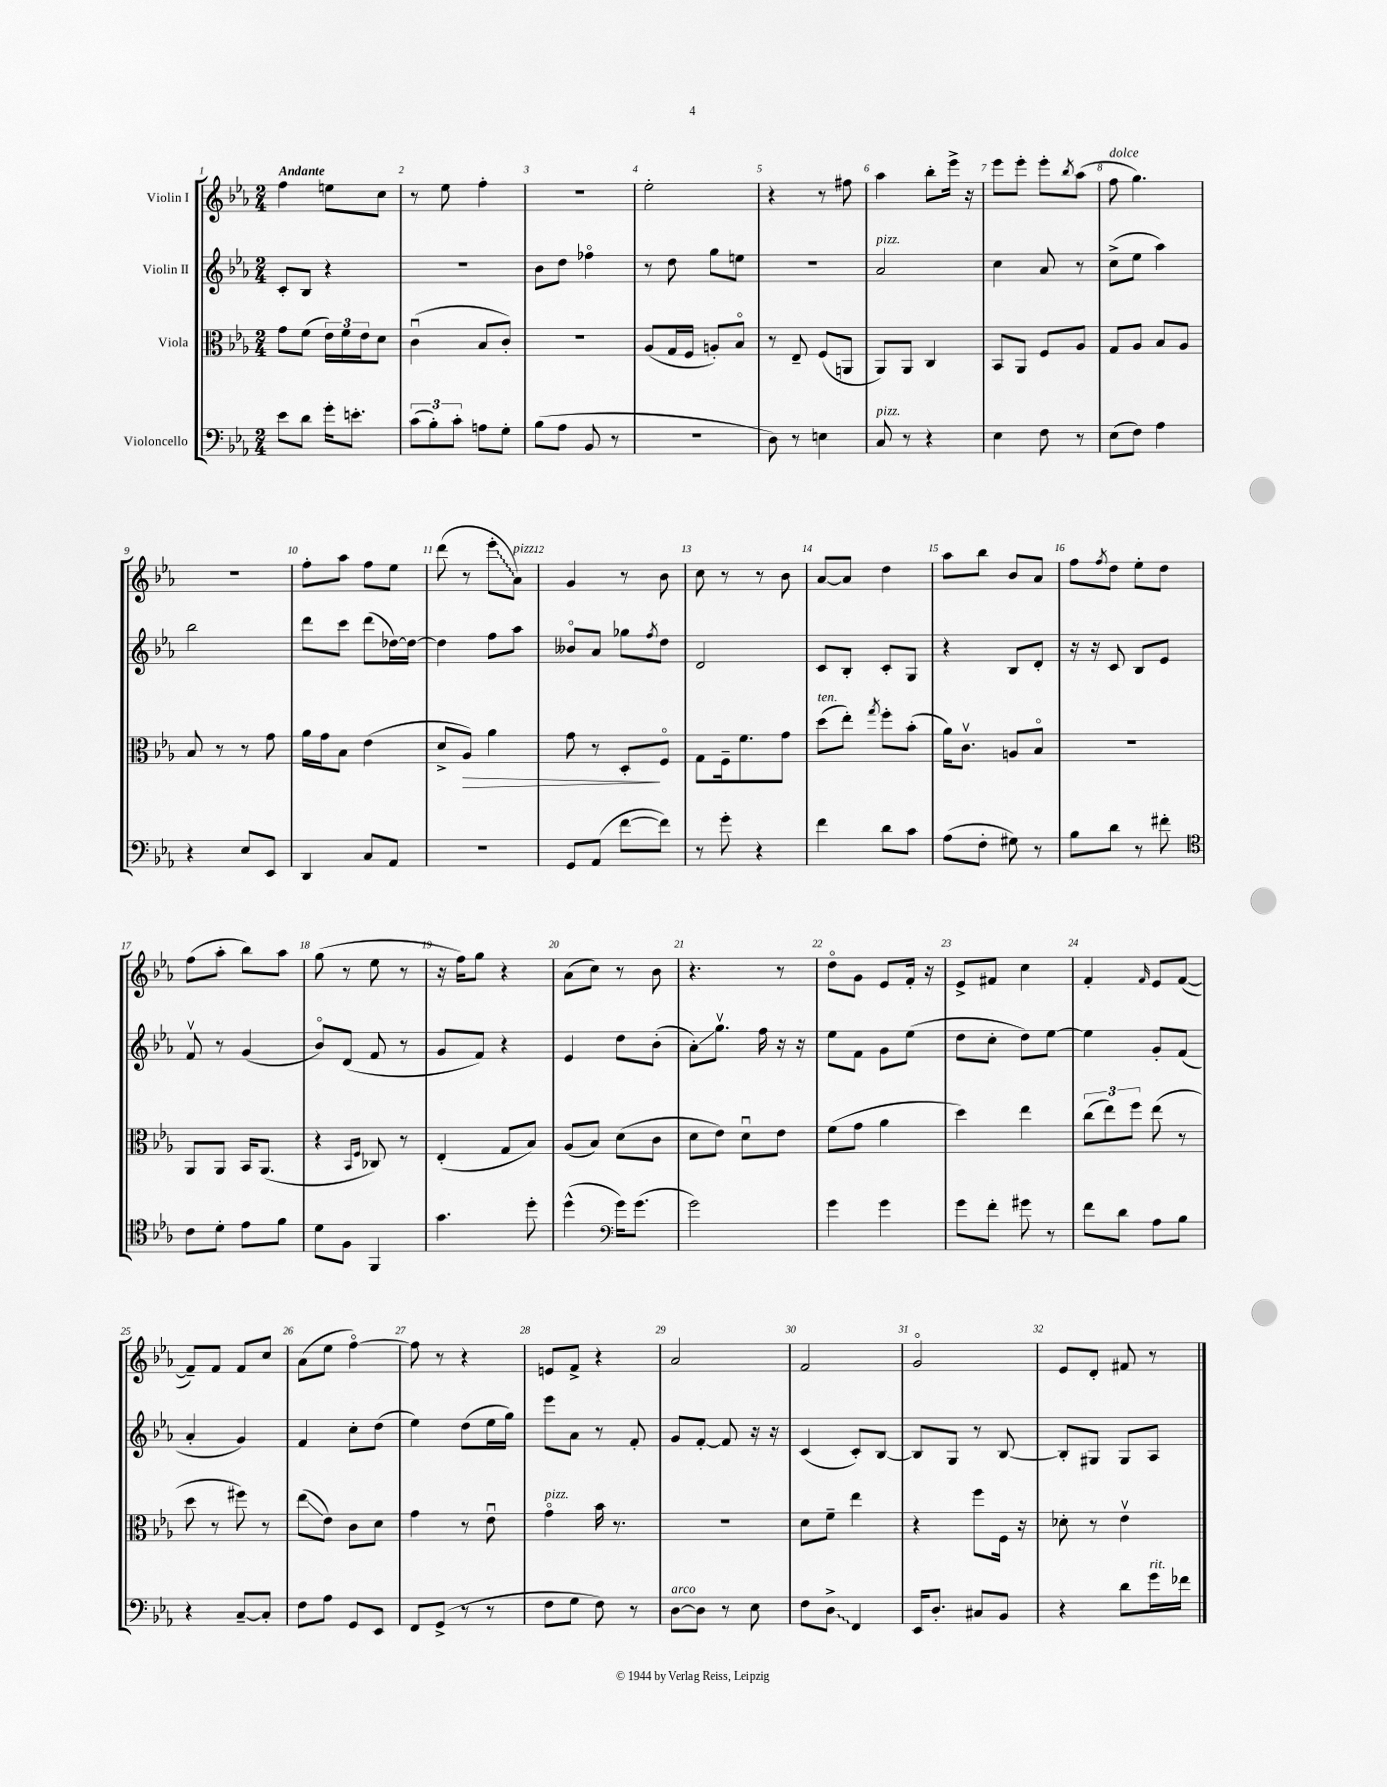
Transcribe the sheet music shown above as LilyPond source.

<<
\new StaffGroup <<
\new Staff = "s0" \with { instrumentName = "Violin I" } {
    \clef treble \key ees \major \numericTimeSignature \time 2/4 \tempo "Andante"
    f''4 e''8 c''8 |
    r8 ees''8 f''4-. |
    R2 |
    ees''2-. |
    r4 r8 fis''8 |
    aes''4 bes''8-. ees'''16-> r16 |
    ees'''8 ees'''8-. ees'''8-. \acciaccatura { bes''8 } aes''8( |
    f''8^\markup { \italic "dolce" } g''4.) |
    r2 |
    f''8-. aes''8 f''8 ees''8 |
    d'''8( r8 \once \override Glissando.style = #'zigzag ees'''8-.\glissando aes'8^\markup { \italic "pizz." }) |
    g'4 r8 bes'8 |
    c''8 r8 r8 bes'8 |
    aes'8~ aes'8 d''4 |
    aes''8 bes''8 bes'8 aes'8 |
    f''8 \acciaccatura { f''8 } d''8 ees''8-. d''8 |
    f''8( aes''8-. bes''8) aes''8 |
    g''8( r8 ees''8 r8 |
    r16 f''16) g''8 r4 |
    aes'8( c''8) r8 bes'8 |
    r4. r8 |
    d''8\flageolet g'8 ees'8 f'16-. r16 |
    ees'8-> fis'8 c''4 |
    f'4-. \grace { f'16 } ees'8 f'8~( |
    f'8--) f'8 f'8 c''8 |
    aes'8( ees''8 f''4~\flageolet) |
    f''8 r8 r4 |
    e'8 f'8-> r4 |
    aes'2 |
    f'2 |
    g'2\flageolet |
    ees'8 d'8-. fis'8 r8 \bar "|." |
}
\new Staff = "s1" \with { instrumentName = "Violin II" } {
    \clef treble \key ees \major \numericTimeSignature \time 2/4
    c'8-. bes8 r4 |
    R2 |
    bes'8 d''8 fes''4\flageolet |
    r8 d''8 g''8 e''8 |
    r2 |
    aes'2^\markup { \italic "pizz." } |
    c''4 aes'8 r8 |
    c''8->( ees''8 aes''4) |
    bes''2 |
    d'''8 c'''8 d'''8( des''16~) des''16~ |
    des''4 f''8 aes''8 |
    beses'8\flageolet aes'8 ges''8 \acciaccatura { f''8 } d''8 |
    d'2 |
    c'8 bes8-. c'8-. g8 |
    r4 bes8 d'8-. |
    r16 r16 c'8 bes8 ees'8 |
    f'8\upbow r8 g'4( |
    bes'8\flageolet) d'8( f'8 r8 |
    g'8 f'8) r4 |
    ees'4 d''8 bes'8-.( |
    aes'8-.\glissando) g''8.\upbow f''16 r16 r16 |
    ees''8 f'8 g'8 ees''8( |
    d''8 c''8-. d''8) ees''8~ |
    ees''4 g'8-. f'8( |
    aes'4-. g'4) |
    f'4 c''8-. d''8( |
    ees''4) d''8( ees''16 g''16) |
    ees'''8 aes'8 r8 f'8-. |
    g'8 f'8~-. f'8 r16 r16 |
    c'4( c'8-.) bes8~ |
    bes8 g8 r8 bes8~ |
    bes8-. gis8 gis8 aes8 \bar "|." |
}
\new Staff = "s2" \with { instrumentName = "Viola" } {
    \clef alto \key ees \major \numericTimeSignature \time 2/4
    g'8 f'8( \tuplet 3/2 { ees'16) f'16 ees'16 } d'8 |
    c'4\downbow( bes8 c'8-.) |
    R2 |
    aes8( g16 f16 a8-.) bes8\flageolet |
    r8 ees8-- f8( a,8 |
    aes,8) aes,8 c4 |
    bes,8 aes,8 f8 aes8 |
    g8 aes8 bes8 aes8 |
    bes8 r8 r8 g'8 |
    aes'16 g'16 bes8 ees'4( |
    d'8-> aes8\>) aes'4 |
    g'8 r8 d8-.\! f8\flageolet |
    g8 f16-- f'8. g'8 |
    d''8^\markup { \italic "ten." }( ees''8-.) \acciaccatura { g''8 } f''8-. bes'8-.( |
    aes'16) c'8.\upbow a8 bes8\flageolet |
    R2 |
    aes,8 aes,8 bes,16 aes,8.( |
    r4 \grace { bes,16 f16 } ces8) r8 |
    ees4-.( g8 bes8) |
    aes8( bes8) d'8( c'8 |
    d'8 ees'8) d'8\downbow ees'8 |
    f'8( g'8 aes'4 |
    d''4) ees''4 |
    \tuplet 3/2 { c''8( ees''8) f''8 } ees''8( r8 |
    d''8 r8 fis''8) r8 |
    ees''8\glissando( ees'8) c'8 d'8 |
    g'4 r8 ees'8\downbow |
    g'4\flageolet^\markup { \italic "pizz." } bes'16 r8. |
    R2 |
    d'8 f'8-- ees''4 |
    r4 f''8 f16 r16 |
    des'8-. r8 ees'4\upbow \bar "|." |
}
\new Staff = "s3" \with { instrumentName = "Violoncello" } {
    \clef bass \key ees \major \numericTimeSignature \time 2/4
    ees'8 d'8 g'16-. e'8.-. |
    \tuplet 3/2 { c'8( bes8-.) c'8-. } a8 g8-. |
    bes8( aes8 bes,8 r8 |
    R2 |
    d8) r8 e4 |
    c8^\markup { \italic "pizz." } r8 r4 |
    ees4 f8 r8 |
    ees8( f8) aes4 |
    r4 ees8 ees,8 |
    d,4 c8 aes,8 |
    r2 |
    g,8 aes,8( f'8~ f'8) |
    r8 g'8-. r4 |
    f'4 d'8 c'8 |
    aes8( f8-. gis8) r8 |
    bes8 d'8 r8 fis'8-. |
    \clef tenor c'8 d'8-. ees'8 f'8 |
    d'8 f8 f,4 |
    g'4. d''8-. |
    d''4-^( \clef bass g'16) g'8.( |
    g'2) |
    g'4 g'4 |
    g'8 f'8-. gis'8 r8 |
    f'8 d'8 aes8 bes8 |
    r4 c8~-- c8-. |
    f8 aes8 g,8 ees,8 |
    f,8 g,8->( r8 r8 |
    f8 g8 f8) r8 |
    d8~^\markup { \italic "arco" } d8 r8 ees8 |
    f8 \once \override Glissando.style = #'zigzag d8->\glissando f,4 |
    ees,16 d8.-. cis8 bes,8 |
    r4 d'8 g'16^\markup { \italic "rit." } fes'16 \bar "|." |
}
>>
>>
\layout { \context { \Score \override BarNumber.break-visibility = ##(#f #t #t) barNumberVisibility = #all-bar-numbers-visible } }
